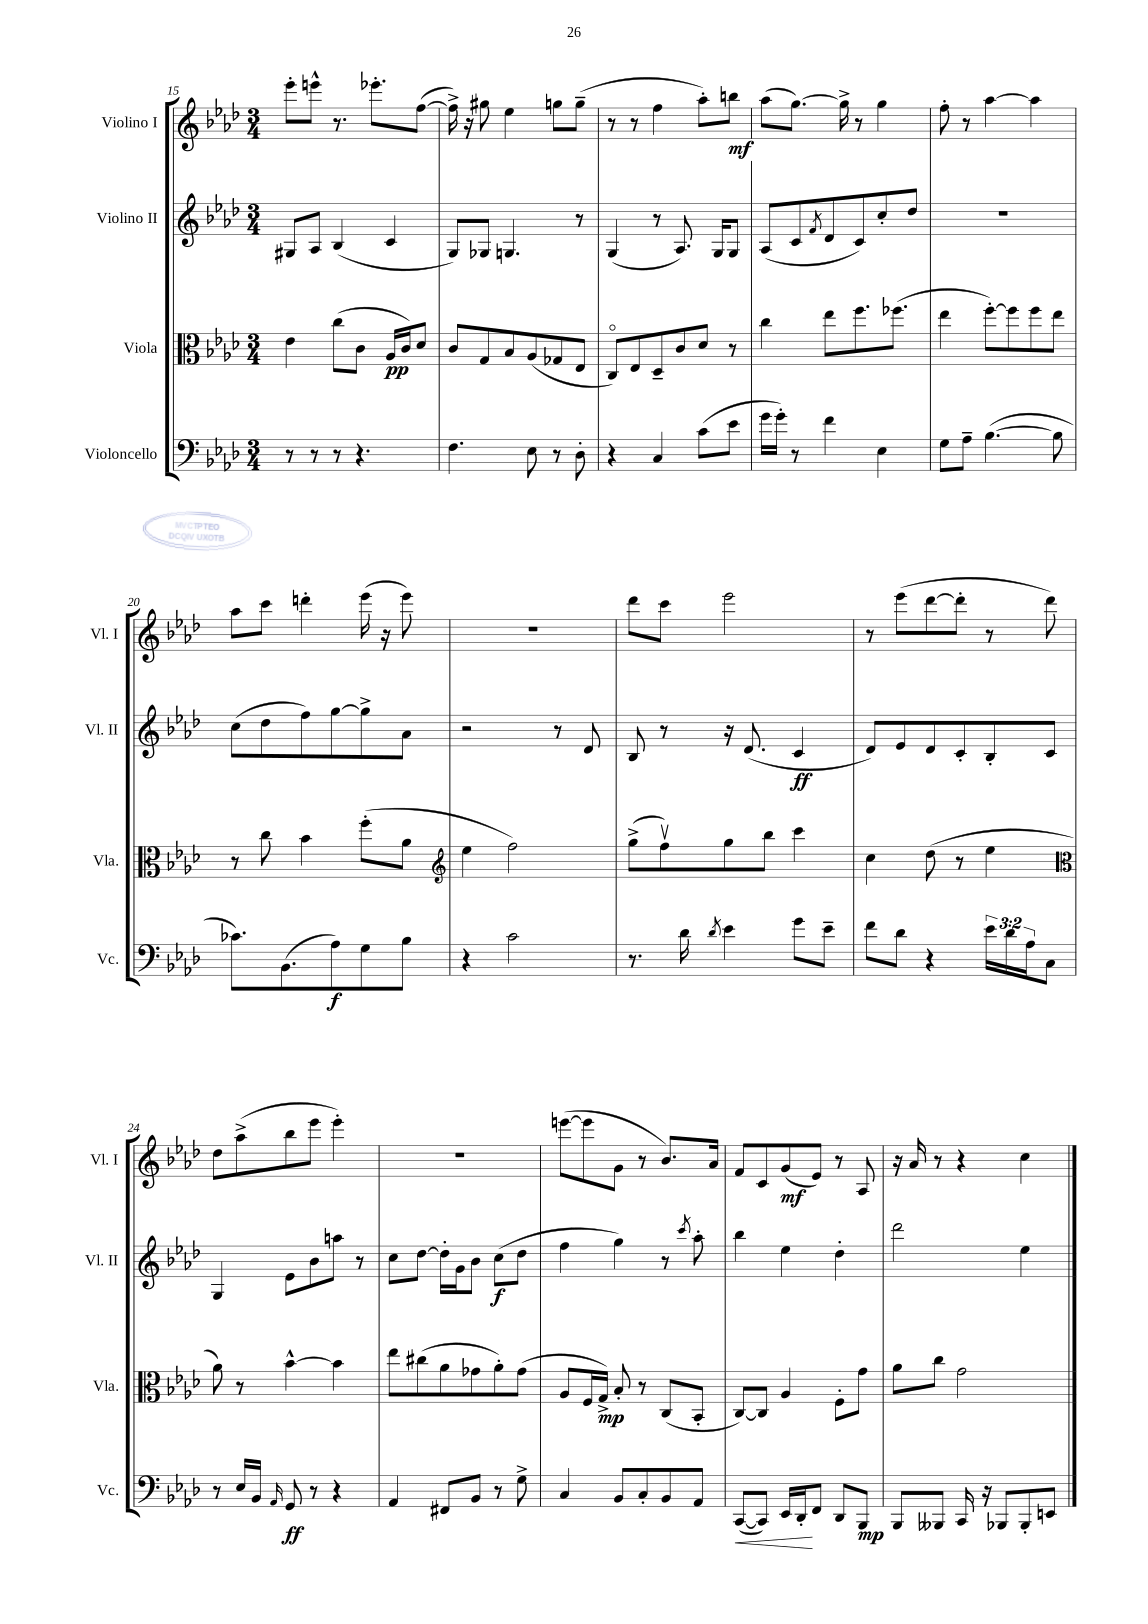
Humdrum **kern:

**kern	**kern	**kern	**kern
*staff4	*staff3	*staff2	*staff1
*clefF4	*clefC3	*clefG2	*clefG2
*k[b-e-a-d-]	*k[b-e-a-d-]	*k[b-e-a-d-]	*k[b-e-a-d-]
*M3/4	*M3/4	*M3/4	*M3/4
8r	4e-	8G#	8eee-'
8r	.	8A-	8eee^^
8r	(8cc	(4B-	8.r
4.r	8c	.	.
.	.	.	8.eee-'
.	16A-	4c	.
.	16c)	.	.
.	8d-	.	([8ff
=	=	=	=
4.F	8c	8G)	16ff^])
.	.	.	16r
.	8G	8G-	8gg#
.	8B-	4.G	4ee-
8E-	(8A-	.	.
8r	8G-	.	8gg
8D-'	8E-	8r	(8gg~
=	=	=	=
4r	8Co)	(4G	8r
.	8E-	.	8r
4C	8D-~	8r	4ff
.	8c	8.A-)	.
(8c	8d-	.	8aa-')
.	.	16G	.
8e-	8r	8G	8bb
=	=	=	=
16g	4cc	(8A-	(8aa-
16g')	.	.	.
8r	.	8c	[8.gg)
.	.	8qf	.
4f	8ee-	8d-	.
.	.	.	16gg^]
.	8.ff	8c)	8r
4E-	.	8cc'	4gg
.	(8.ff-	.	.
.	.	8dd-	.
=	=	=	=
8G	4ee-	2.r	8ff'
8A-~	.	.	8r
([4.B-	[8ff')	.	[4aa-
.	8ff]	.	.
.	8ff	.	4aa-]
8B-]	8ee-	.	.
=	=	=	=
8.c-)	8r	(8cc	8aa-
.	8cc	8dd-	8ccc
(8.BB-	.	.	.
.	4b-	8ff)	4ddd'
8A-)	.	[8gg	.
8G	(8ff'	8gg^]	(16eee-
.	.	.	16r
8B-	8a-	8a-	8eee-)
=	=	=	=
*	*clefG2	*	*
4r	4ee-	2r	2.r
2c	2ff)	.	.
.	.	8r	.
.	.	8d-	.
=	=	=	=
8.r	(8gg^	8B-	8ddd-
.	8ffv)	8r	8ccc
16d-	.	.	.
8qd-	.	.	.
4e-	8gg	16r	2eee-
.	.	(8.d-	.
.	8bb-	.	.
8g	4ccc	4c	.
8e-~	.	.	.
=	=	=	=
8f	4cc	8d-)	8r
8d-	.	8e-	(8eee-
4r	(8dd-	8d-	[8ddd-
.	8r	8c'	8ddd-']
24e-	4ee-	8B-'	8r
24d-	.	.	.
24A-	.	.	.
8C	.	8c	8ddd-)
=	=	=	=
*	*clefC3	*	*
8r	8a-)	4G	8dd-
16E-	8r	.	(8aa-^
16BB-	.	.	.
16qqAA-	.	.	.
8GG	[4b-^^	8e-	8bb-
8r	.	8b-	8eee-
4r	4b-]	8aa	4eee-')
.	.	8r	.
=	=	=	=
4AA-	8ee-	8cc	2.r
.	(8cc#	[8dd-	.
8FF#	8a-	16dd-']	.
.	.	16g	.
8BB-	8g-	8b-	.
8r	8a-')	(8cc	.
8G^	(8g-	8dd-	.
=	=	=	=
4C	8A-	4ff	([8eee
.	16F	.	8eee]
.	16G^)	.	.
8BB-	8B-'	4gg)	8g
8C'	8r	.	8r
8BB-	(8C	8r	8.b-)
.	.	8qccc	.
8AA-	8BB-'	8aa-'	.
.	.	.	16a-
=	=	=	=
([8CC	[8C)	4bb-	8f
8CC])	8C]	.	8c
16EE-	4A-	4ee-	(8g
16DD-'	.	.	.
8FF	.	.	8e-)
8DD-	8F'	4dd-'	8r
8BBB-	8g	.	8A-
=	=	=	=
8BBB-	8a-	2ddd-	16r
.	.	.	16a-
8BBB--	8cc	.	8r
16CC	2g	.	4r
16r	.	.	.
8BBB-	.	.	.
8BBB-'	.	4ee-	4cc
8EE	.	.	.
==	==	==	==
*-	*-	*-	*-
